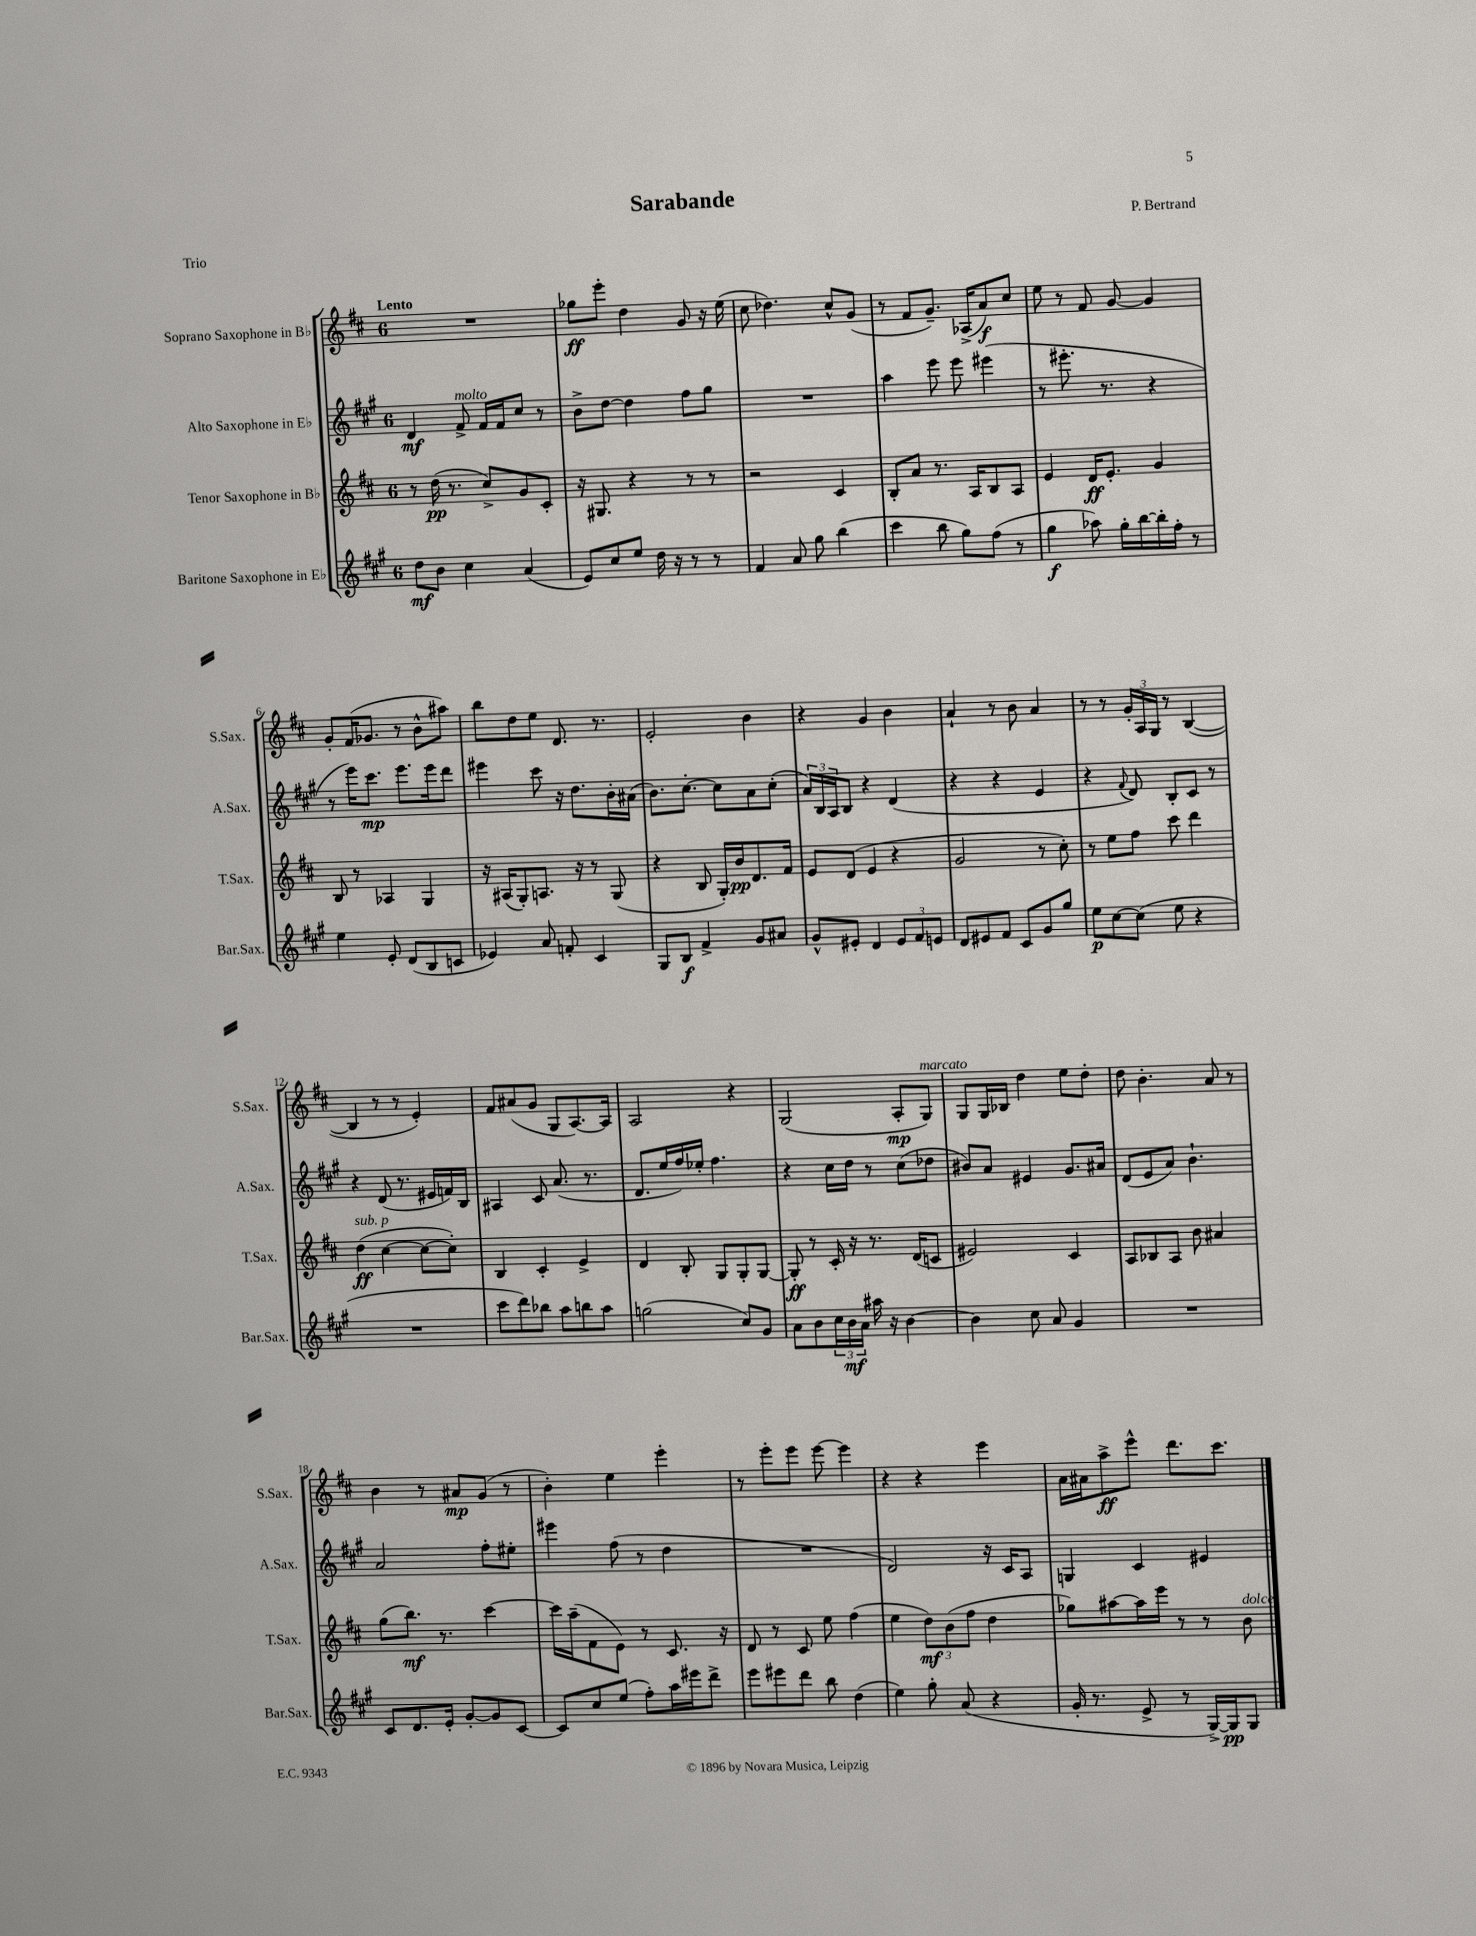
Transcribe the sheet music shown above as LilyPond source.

\header { title = "Sarabande" composer = "P. Bertrand" piece = "Trio" }
<<
\new StaffGroup <<
\new Staff = "s0" \with { instrumentName = "Soprano Saxophone in Bb" shortInstrumentName = "S.Sax." } {
    \clef treble \key d \major \once \override Staff.TimeSignature.style = #'single-digit \time 6/8 \tempo "Lento"
    R2. |
    ges''8\ff e'''8-. d''4 g'8 r16 e''16( |
    cis''8 des''4.) cis''8-^ g'8( |
    r8 fis'8 g'8.--) aes16->( a'8\f) cis''8 |
    e''8 r8 fis'8 g'8~ g'4 |
    g'8-. fis'16( ges'8. r8 b'8-^ ais''8) |
    b''8 d''8 e''8 d'8. r8. |
    e'2-. b'4 |
    r4 g'4 b'4 |
    a'4-! r8 b'8 a'4 |
    r8 r8 \tuplet 3/2 { g'16-. a16 g16 } r8 b4~( |
    b4 r8 r8 e'4-.) |
    fis'8 ais'8( g'8 g8 a8.~) a16 |
    a2 r4 |
    g2( a8-.\mp g8^\markup { \italic "marcato" }) |
    g8 g16 bes16 d''4 e''8 d''8-. |
    d''8 b'4.-. a'8 r8 |
    b'4 r8 ais'8\mp g'8( r8 |
    b'4-.) e''4 e'''4-. |
    r8 e'''8-. e'''8 e'''8~ e'''4 |
    r4 r4 e'''4 |
    a'16 ais'16 a''8->\ff e'''8-^ d'''8. cis'''8. \bar "|." |
}
\new Staff = "s1" \with { instrumentName = "Alto Saxophone in Eb" shortInstrumentName = "A.Sax." } {
    \clef treble \key a \major \once \override Staff.TimeSignature.style = #'single-digit \time 6/8
    d'4\mf fis'8->^\markup { \italic "molto" } fis'16 fis'16 cis''8 r8 |
    b'8-> d''8~ d''4 fis''8 gis''8 |
    R2. |
    a''4 e'''8 e'''8 eis'''4( |
    r8 eis'''8.-. r8. r4 |
    r8 e'''16) cis'''8.\mp e'''8. e'''16 d'''8 |
    eis'''4 cis'''8 r16 d''8. b'16-. ais'16( |
    b'8.) cis''8.~-. cis''8 a'8 cis''8-.( |
    \tuplet 3/2 { a'16) b16 a16 } b8 r4 d'4( |
    r4 r4 e'4 |
    r4 \appoggiatura { fis'8 } d'8) b8-. cis'8 r8 |
    r4 d'8( r8. eis'16 f'16) b16 |
    ais4 cis'8 a'8.( r8. |
    d'8. e''16 fis''16) ees''16-. fis''4. |
    r4 cis''16 d''16 r8 cis''8( des''8 |
    bis'8) a'8 eis'4 gis'8. ais'16 |
    d'8( e'8 a'8) b'4.-! |
    a'2 fis''8-. eis''8-. |
    eis'''4 fis''8( r8 d''4 |
    R2. |
    d'2) r16 cis'16 a8 |
    g4 cis'4 eis'4 \bar "|." |
}
\new Staff = "s2" \with { instrumentName = "Tenor Saxophone in Bb" shortInstrumentName = "T.Sax." } {
    \clef treble \key d \major \once \override Staff.TimeSignature.style = #'single-digit \time 6/8
    r8 d''16\pp( r8. cis''8->) g'8 cis'8-. |
    r16 gis8. r4 r8 r8 |
    r2 cis'4 |
    b8-. a'8 r8. a16 b8 a8 |
    e'4 d'16\ff e'8.-. g'4 |
    b8 r8 aes4 g4 |
    r16 ais16( g8-.) a8. r16 r8 g8( |
    r4 b8 g16-.) b'16\pp d'8. fis'16 |
    e'8 d'8( e'4 r4 |
    g'2 r8 cis''8-.) |
    r8 e''8 fis''8 cis'''8 d'''4 |
    d''4\ff^\markup { \italic "sub. p" }( cis''4~ cis''8~ cis''8-.) |
    b4 cis'4-. e'4-> |
    d'4 b8-. g8 g8-. g8~ |
    g8-.\ff r8 cis'16-. r16 r8. d'16( c'8 |
    eis'2) cis'4 |
    a8 bes8 a8 b'8 ais'4 |
    g''8( b''8.\mf) r8. cis'''4~ |
    cis'''16 a''16--( fis'8 e'8) r8 cis'8. r16 |
    d'8 r8 cis'8 e''8 fis''4( |
    e''4 \tuplet 3/2 { d''8\mf) b'8( fis''8 } d''4 |
    ges''8) ais''8~ ais''16 e'''16 r8 r8 b'8^\markup { \italic "dolce" } \bar "|." |
}
\new Staff = "s3" \with { instrumentName = "Baritone Saxophone in Eb" shortInstrumentName = "Bar.Sax." } {
    \clef treble \key a \major \once \override Staff.TimeSignature.style = #'single-digit \time 6/8
    d''8\mf b'8 cis''4 a'4( |
    e'8) cis''8 e''8 d''16 r16 r8 r8 |
    fis'4 a'8 gis''8 b''4( |
    cis'''4 b''8 gis''8) fis''8( r8 |
    gis''4\f aes''8) gis''16-. b''16~ b''16-. fis''16-. r8 |
    e''4 e'8-. d'8( b8 c'8 |
    ees'4) a'8 f'8-. cis'4 |
    gis8 b8\f fis'4-> gis'8 ais'8 |
    gis'8-^ eis'8-. d'4 \tuplet 3/2 { eis'8 fis'8 e'8 } |
    d'8 eis'8 fis'8 cis'8 gis'8 gis''8 |
    e''8\p cis''8~ cis''8( e''8 r4 |
    R2. |
    cis'''8 d'''8) bes''8 a''8 b''8 a''8 |
    g''2( cis''8) gis'8 |
    a'8 b'8 \tuplet 3/2 { cis''16 b'16\mf a'16 } ais''16 r16 b'4~ |
    b'4 cis''8 a'8 gis'4 |
    R2. |
    cis'8 d'8. e'16-. gis'8~-. gis'8 cis'8~ |
    cis'8 cis''8 e''8( fis''8-.) a''16 eis'''16 d'''8-> |
    e'''8 eis'''8 d'''8 b''8 d''4( |
    e''4) gis''8-. a'8( r4 |
    gis'16-. r8. e'8-> r8 gis16~->) gis16\pp gis8 \bar "|." |
}
>>
>>
